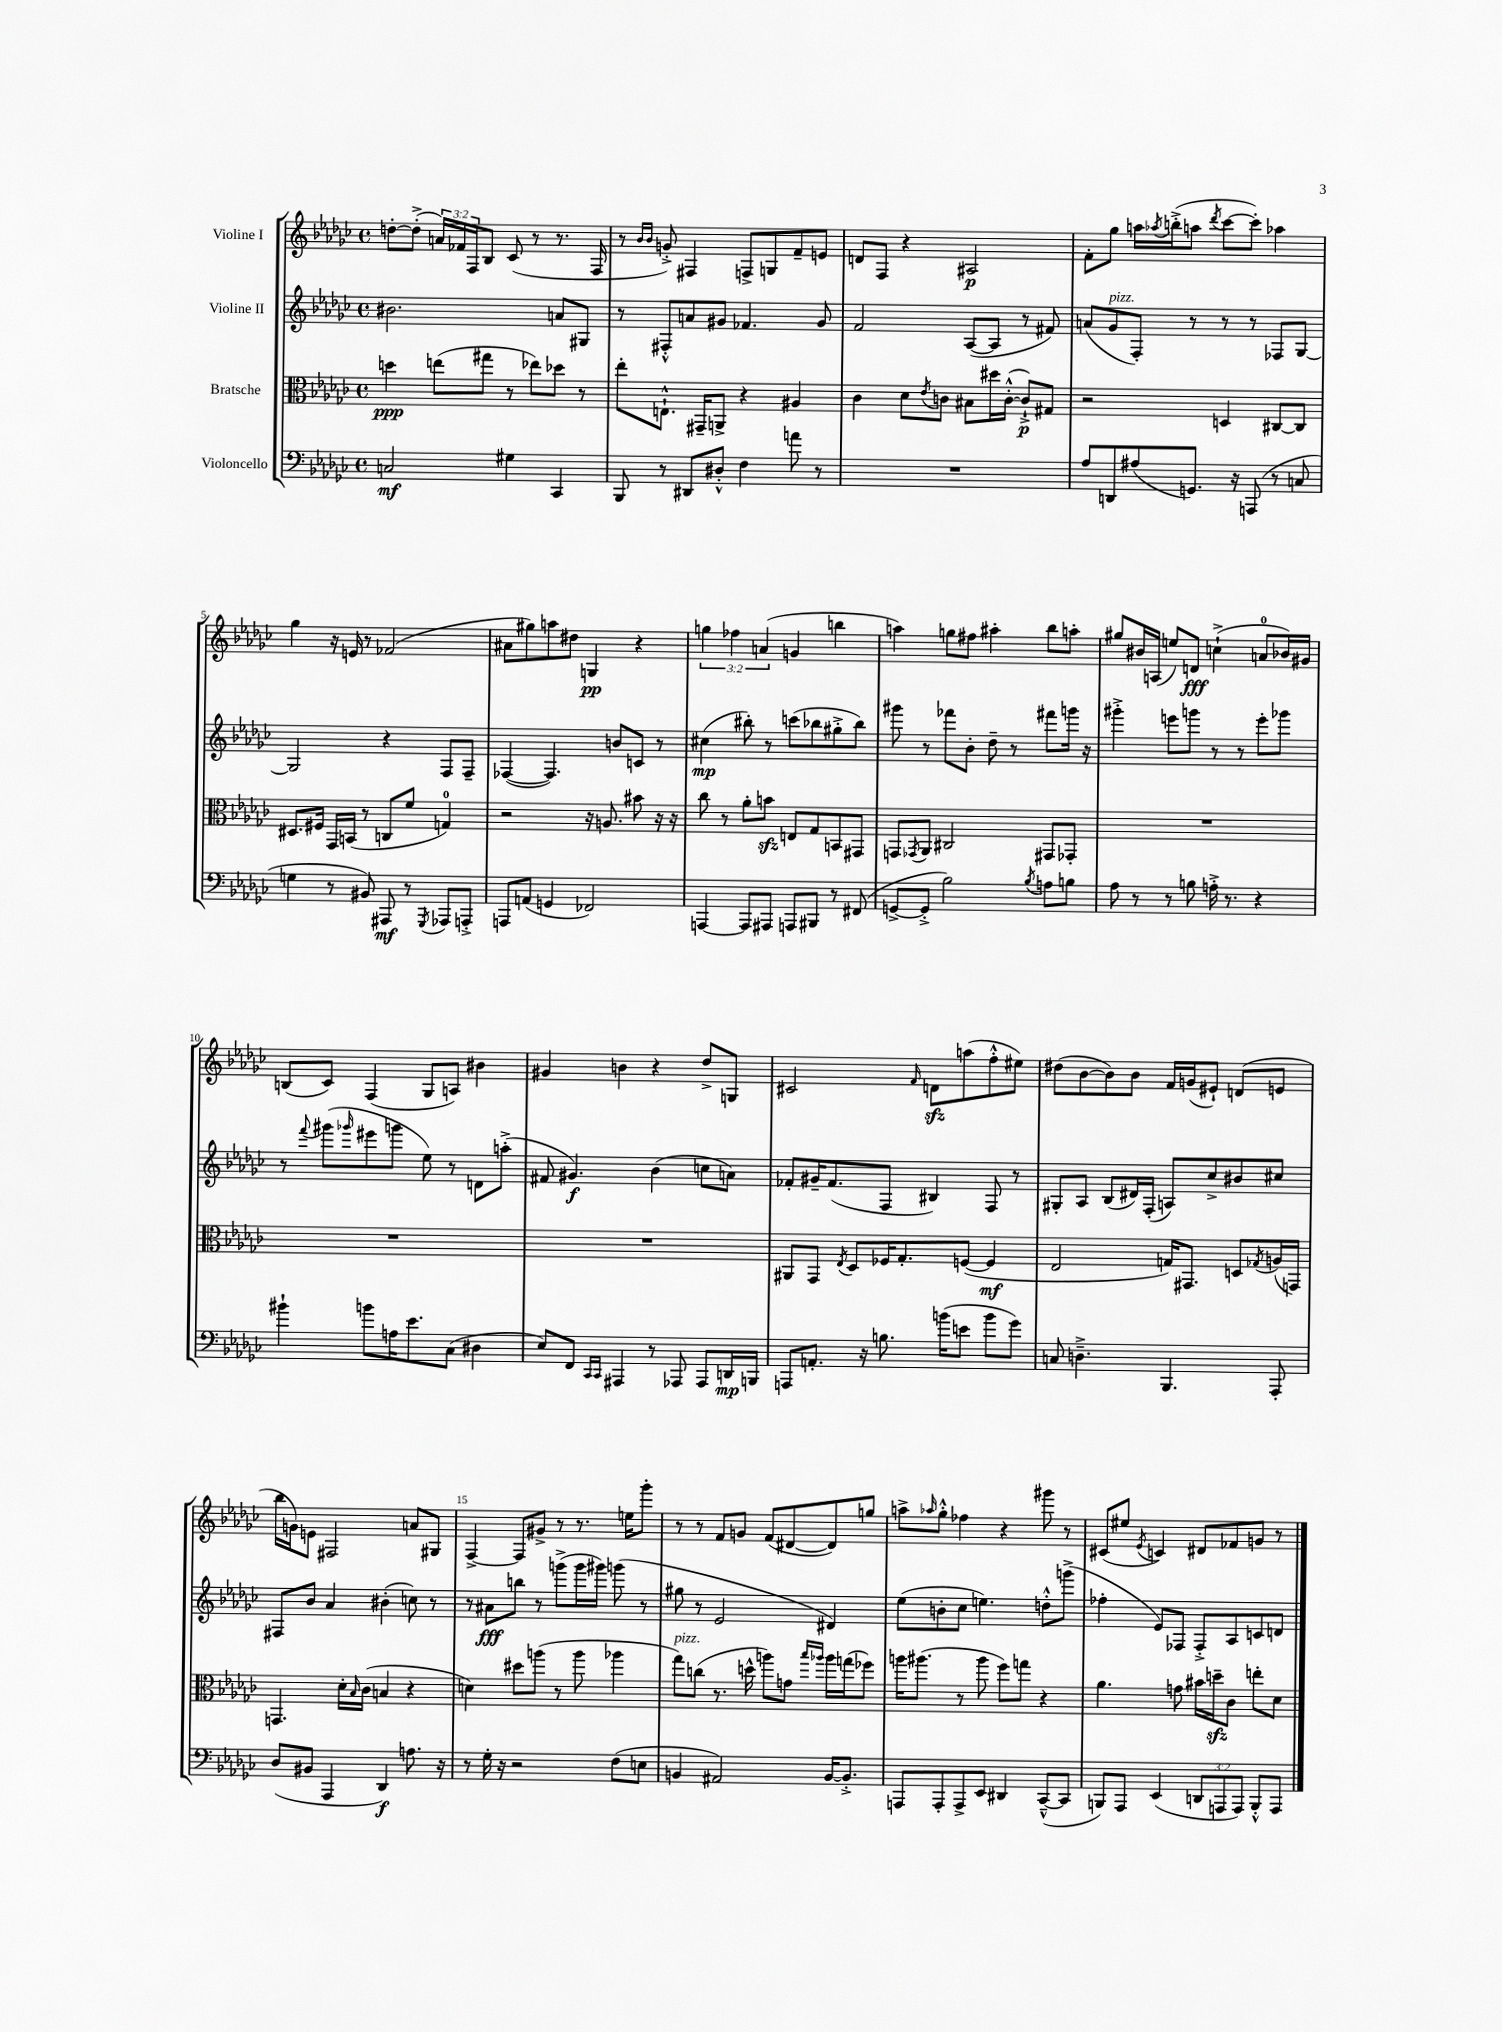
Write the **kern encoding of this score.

**kern	**kern	**kern	**kern
*staff4	*staff3	*staff2	*staff1
*clefF4	*clefC3	*clefG2	*clefG2
*k[b-e-a-d-g-c-]	*k[b-e-a-d-g-c-]	*k[b-e-a-d-g-c-]	*k[b-e-a-d-g-c-]
*M4/4	*M4/4	*M4/4	*M4/4
*met(c)	*met(c)	*met(c)	*met(c)
2C	4dd	2.b#	[8dd'
.	.	.	(8dd'^]
.	(8ee	.	24a)
.	.	.	24f-
.	.	.	24F
.	8gg#	.	8B-
4G#	8r	.	(8c-
.	8ee-)	.	8r
4CC-	8dd-	8a	8.r
.	8r	8G#	.
.	.	.	16F
=	=	=	=
8BBB-	8ee-'	8r	8r
.	.	.	16qqb-
.	.	.	16qqb-
8r	8.E`^^	8F#'^^	8g'^)
8DD#	.	8a	4F#
.	16GG#~	.	.
8D#'^^	8AA^	8g#	.
4F	4r	4.f-	8F^
.	.	.	8G
8a	4A#	.	8f~
8r	.	8g#	8e
=	=	=	=
1r	4c-	2f	8d
.	.	.	8F
.	8d-	.	4r
.	8qe-	.	.
.	8c	.	.
.	8B#	([8A-	2A#
.	16dd#	8A-]	.
.	([16c'^^	.	.
.	8c`^])	8r	.
.	8G#	8f#)	.
=	=	=	=
8A-	2r	(8a	8f'
8DD	.	8g-	8gg-
(8A#	.	8F')	16aa
.	.	.	8qaa-
.	.	.	(16bb'^
8.GG)	.	8r	8aa
.	.	.	8qddd-
.	4D	8r	[8ccc-
16r	.	.	.
(8AAA	.	8r	8ccc-'])
8r	[8C#	8F-	4aa-
8C	8C#]	[8G-	.
=	=	=	=
4G	8.D#	2G-]	4gg-
.	16F#	.	.
8r	16GG-	.	16r
.	(16BB	.	16e
8BB#)	8r	.	8r
8AAA#	8C	4r	(2f-
8r	8f	.	.
8qGGG-	.	.	.
8AAA-	4G)	8F	.
8AAA'^	.	8F~	.
=	=	=	=
8AAA	2r	([4F-	8a#
(8AA	.	.	8gg#)
4GG	.	4.F-])	8aa
.	.	.	8dd#
2FF-)	16r	.	4G
.	8.A	.	.
.	.	8b	.
.	8b#	8c	4r
.	16r	8r	.
.	16r	.	.
=	=	=	=
[4AAA	8cc-	(4cc#	6gg
.	8r	.	.
.	.	.	6ff-
8AAA]	8a-'	8bb#')	.
.	.	.	(6a
8AAA#	8b	8r	.
8AAA	8E	(8ccc	4g
8BBB#	8G-	8bb-	.
8r	8BB	8gg#'^	4bb
(8FF#	8GG#	8bb-)	.
=	=	=	=
[8GG^	8GG	8ggg#	4aa)
.	8qGG-	.	.
8GG'^]	8AA-	8r	.
2B-)	2C#	8fff-	8gg
.	.	8b-'	8ff#
.	.	8dd-~	4aa#'
.	.	8r	.
8qB-	.	.	.
8A	8GG#	8fff#	8bb-
8B	8GG-'	16ggg	8aa'
.	.	16r	.
=	=	=	=
8A-	1r	4ggg#'^	8gg#
8r	.	.	16b#
.	.	.	(16A
8r	.	8eee	8ee)
8B	.	8ggg	8d
16A'^	.	8r	(4cc`^
8.r	.	.	.
.	.	8r	.
4r	.	8eee'	8a
.	.	8ggg-	16b-)
.	.	.	16g#
=	=	=	=
4b#`	1r	8r	(8B
.	.	8qqfff	.
.	.	(8ggg#	8c-)
.	.	16qqggg-	.
8b	.	8eee#	(4F
16A	.	8ggg	.
8.e-	.	.	.
.	.	8ee-)	8G-
(8C-	.	8r	8A)
4D#	.	8d	4b#
.	.	(8aa'^	.
=	=	=	=
8E-)	1r	8f#	4g#
8FF	.	4.g#)	.
16qqCC-	.	.	.
16qqCC-	.	.	.
4AAA#	.	.	4b
8r	.	(4b-	4r
8AAA-	.	.	.
8AAA-	.	8cc	8dd-^
16DD	.	8a)	8G
16BBB	.	.	.
=	=	=	=
8AAA	8AA#	8f-'	2c#
8.AA'	8GG-	16g#~	.
.	.	(8.f-	.
.	8qE-	.	.
.	8D-	.	.
16r	.	.	.
8.B	16F-	8F	.
.	8.G-'	.	.
.	.	.	16qqf
.	.	4B#)	8d
(16b	.	.	.
8e	([8F	.	(8aa
8b	4F]	8F	8ff'^^
8g-)	.	8r	8ee#)
=	=	=	=
8C	2E-	8G#'	(8dd#
4.D~^	.	8A-	[8b-
.	.	(8B-	8b-])
.	.	16d#)	8b-
.	.	(16F'	.
4.BBB-	16G)	8A)	16f
.	8.GG#	.	(16g
.	.	8cc-^	8e#`)
.	8D	8b#	(8d
.	8qG-	.	.
8AAA-'	(16A	8cc#	8e
.	16GG)	.	.
=	=	=	=
(8D-	4.GG	8F#	16bb-
.	.	.	16g)
8BB#	.	8b-	8e
4AAA-	.	4a-	2F#
.	16d-'	.	.
.	16qqB-	.	.
.	(16c-	.	.
4DD-)	4B	(4b#'	.
8.A	4r	8cc)	8a
.	.	8r	8G#
16r	.	.	.
=	=	=	=
8r	4d)	8r	[4F^
16G-'	.	8a#	.
16r	.	.	.
2r	8dd#	8bb	8F]
.	(8aa	8r	8g#^
.	8r	(8ggg^	8r
.	8aa	16ggg	8.r
.	.	16ggg#)	.
(8F	4aa-	(8ggg	.
.	.	.	16ee
8E	.	8r	8ggg-'
=	=	=	=
4BB	8gg-)	8gg#	8r
.	(8cc	8r	8r
2AA#)	8.r	2e-	8f
.	.	.	8g
.	16dd^^	.	.
.	8aa)	.	(8f
.	8g	.	[8d#
.	16qqbb-	.	.
.	16qqaa-	.	.
[16BB	16aa-	4d#)	8d#])
8.BB'^]	(16gg	.	.
.	8ff-)	.	8gg
=	=	=	=
8AAA	16aa	(8ee-	8aa^
.	(8.aa#	.	.
.	.	.	16qqaa-
8AAA'	.	8b'	8gg-'^^
8AAA^	8r	8cc-	4ff-
8EE-	8aa#	4.ee)	.
4DD#	8ff)	.	4r
.	8gg	.	.
([8CC-~^^	4r	8dd'^^	8ggg#
8CC-]	.	(8ggg^	8r
=	=	=	=
8BBB)	4.a-	4ff-'	(8c#
8AAA-	.	.	8ee#
.	.	.	8qe-
(4EE-	.	8e-)	4c)
.	8g	8F-	.
12DD	16b#	8F-'^	8d#
.	16dd~	.	.
12AAA	.	.	.
.	8c-	8A-	8f-
12AAA)	.	.	.
8BBB'^^	8ee'	8c	8g
8AAA	8d-	8d	8r
==	==	==	==
*-	*-	*-	*-
